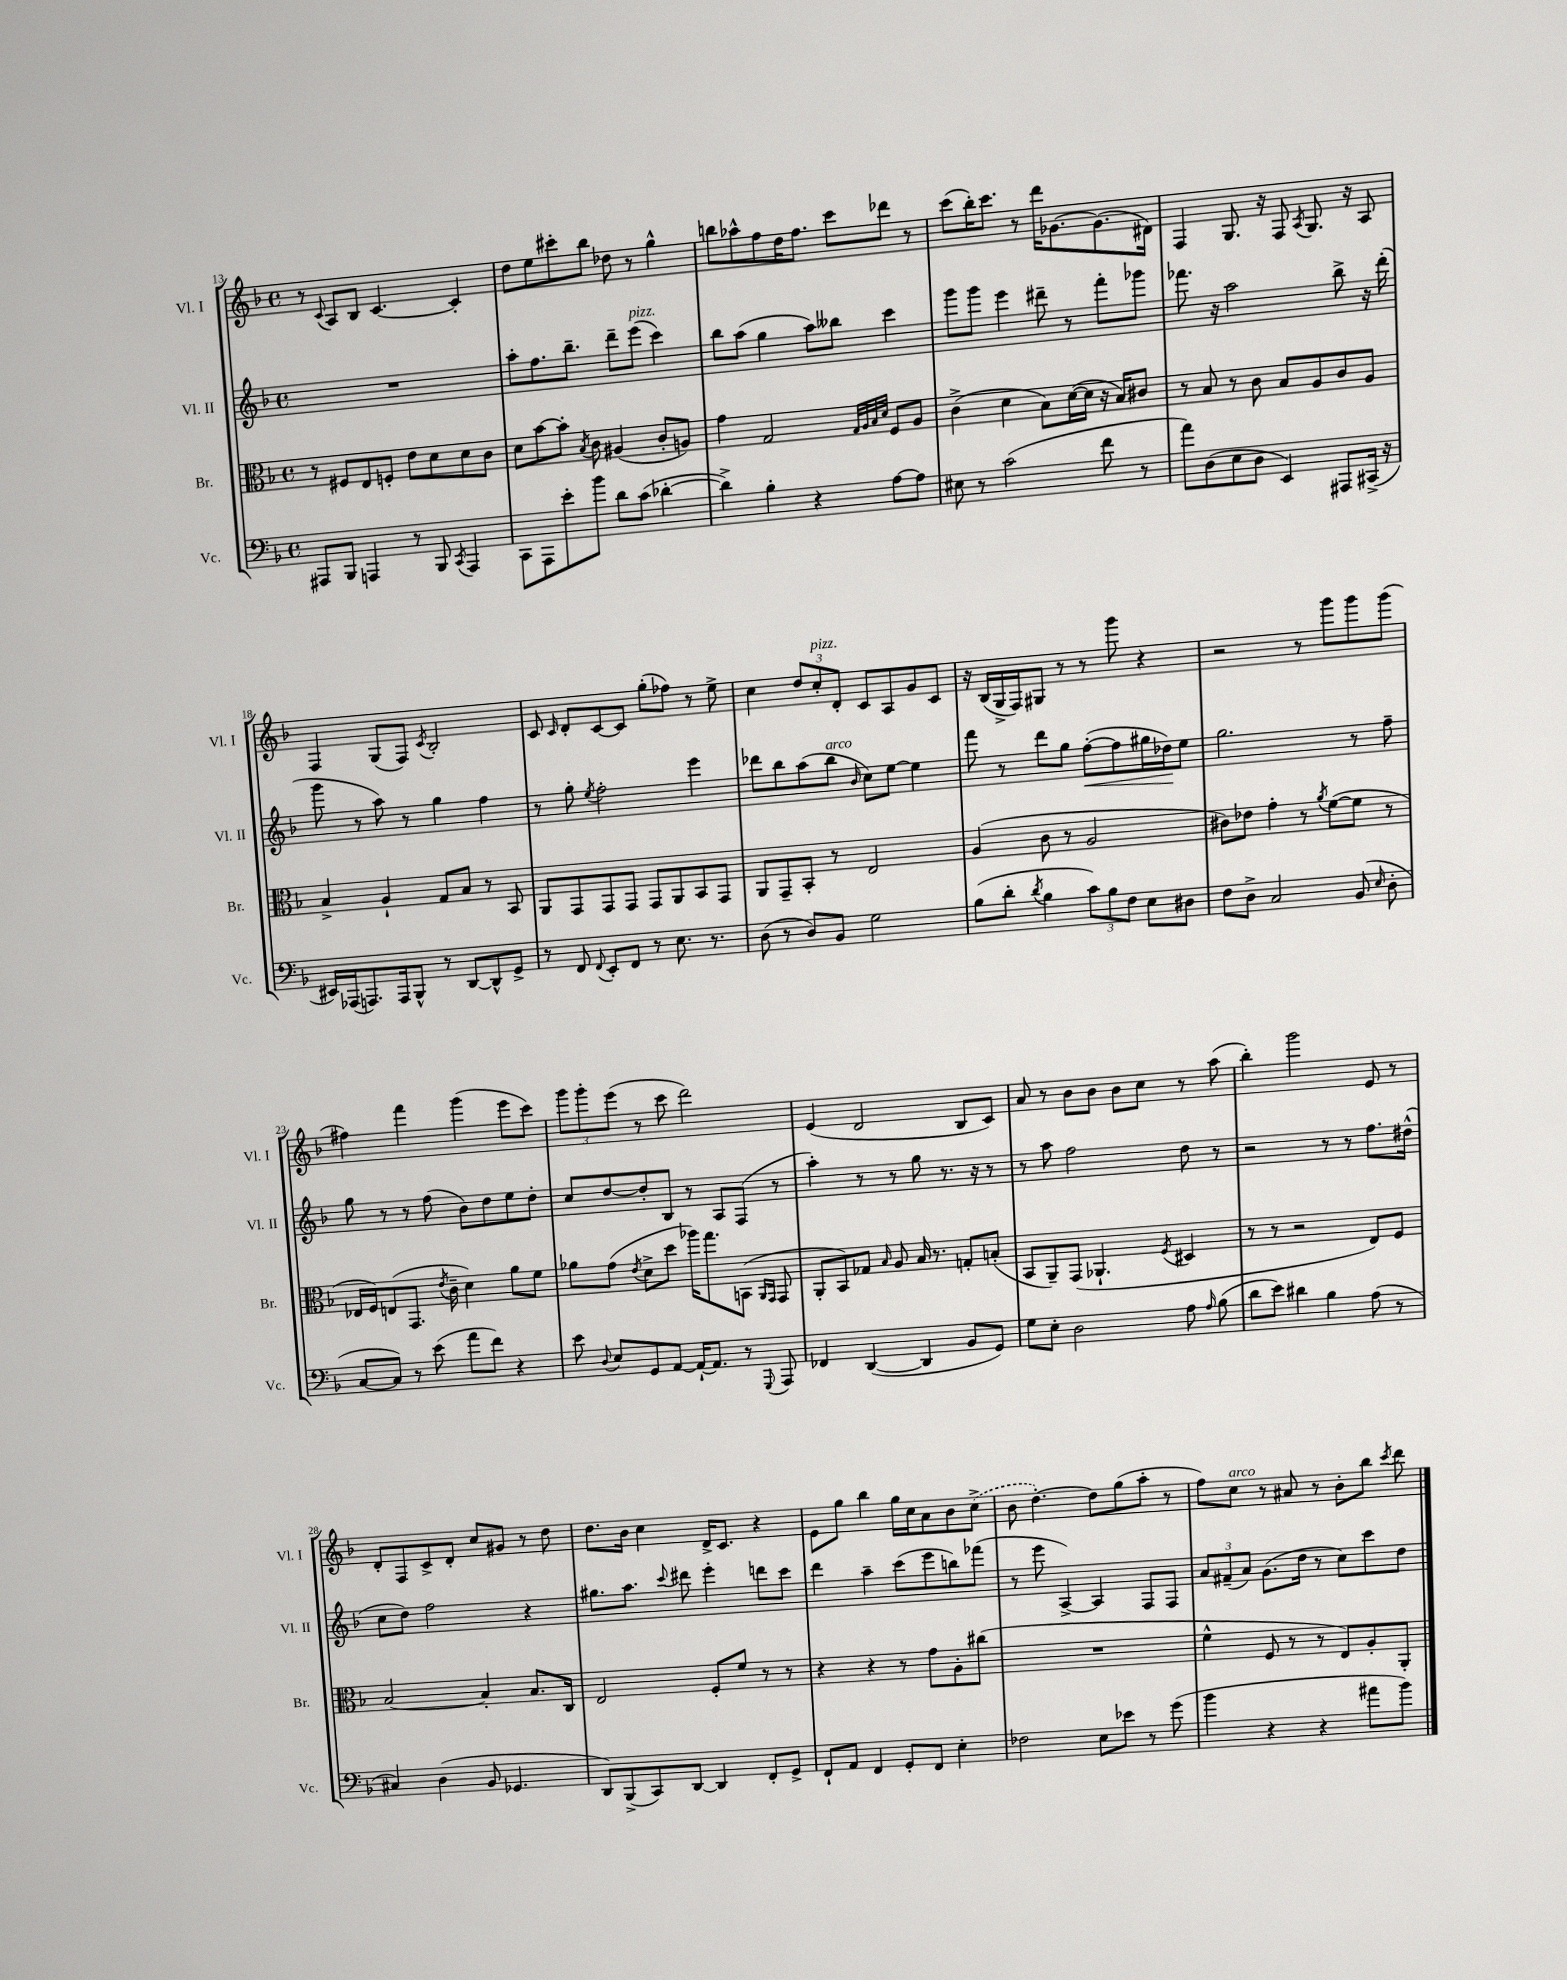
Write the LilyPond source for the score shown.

<<
\new StaffGroup <<
\new Staff = "s0" \with { instrumentName = "Vl. I" shortInstrumentName = "Vl. I" } {
    \clef treble \key f \major \defaultTimeSignature \time 4/4
    \autoBeamOff r8 \appoggiatura { c'8 } a8[ bes8] c'4.~ c'4-. |
    d''8[ e''8 cis'''8-. bes''8] des''8 r8 g''4-^ |
    b''8[ aes''8-^ f''8 d''16 f''8.] c'''8[ des'''8] r8 |
    c'''8[( bes''16-.) c'''8.] r8 d'''16[ ges'8.~ ges'8.( dis'16]) |
    f4 g8. r16 f8 \acciaccatura { a8 } g8. r16 a8 |
    f4 g8[( f8]) \acciaccatura { c'8 } bes2-. |
    c'8 \grace { c'16 } d'8[-. c'8~ c'8] g''8[-.( fes''8]) r8 e''8-> |
    c''4 \tuplet 3/2 { d''8[ c''8-.^\markup { \italic "pizz." } d'8]-. } c'8[ a8 g'8 c'8] |
    r16 bes16[( g16-> f16) gis8] r8 r8 g'''8 r4 |
    r2 r8 g'''8[ g'''8 g'''8]( |
    fis''4) f'''4 g'''4( e'''8[ c'''8]) |
    \tuplet 3/2 { g'''8[ g'''8-. e'''8]( } r8 c'''8 d'''2) |
    e'4( d'2 bes8[ c'8]) |
    a'8 r8 bes'8[ bes'8] bes'8[ c''8] r8 a''8( |
    bes''4-.) g'''2 e'8 r8 |
    d'8[-. f8 c'8-> d'8]-. c''8[ gis'8] r8 d''8 |
    d''8.[ bes'16] c''4 d'16[-> c'8.] r4 |
    e'8[ g''8] bes''4 g''16[ c''16 a'8 bes'8 \once \slurDashed c''8]->( |
    bes'8 d''4.~-.) d''8[ g''8( a''8]-. r8 |
    f''8[) c''8]^\markup { \italic "arco" } r8 ais'8 r8 bes'8[-. bes''8] \acciaccatura { c'''8 } d'''8 \bar "|." |
}
\new Staff = "s1" \with { instrumentName = "Vl. II" shortInstrumentName = "Vl. II" } {
    \clef treble \key f \major \defaultTimeSignature \time 4/4
    \autoBeamOff R1 |
    a''8[-. f''8. bes''8.]-- d'''8[-- e'''8]^\markup { \italic "pizz." }( c'''4) |
    bes''8[ a''8]( g''4 a''8[) beses''8] c'''4 |
    g'''8[ g'''8] e'''4 dis'''8-- r8 f'''8[-. ges'''8] |
    fes'''8. r16 a''2 bes''8-> r16 d'''16-.( |
    g'''8 r8 a''8) r8 g''4 f''4 |
    r8 g''8-. \acciaccatura { e''8 } f''2-. e'''4 |
    des'''8[ bes''8 a''8( bes''8]^\markup { \italic "arco" } \grace { bes'16 } c''8[) e''8]~ e''4 |
    f'''8 r8 d'''8[ g''8] f''8[~-.\<( f''8 gis''16 des''16\!) e''8] |
    g''2. r8 f''8-- |
    g''8 r8 r8 f''8( bes'8[) d''8 e''8 d''8]-. |
    c''8[ d''8~ d''8-. bes8] r8 a8[ f8]( r8 |
    a''4-.) r8 r8 g''8 r8. r16 r8 |
    r8 a''8 f''2 d''8 r8 |
    r2 r8 r8 f''8.[ dis''16]-^( |
    c''8[ d''8]) f''2 r4 |
    gis''8.[ a''8.] \appoggiatura { c'''8 } dis'''8 e'''4-. d'''8[ c'''8] |
    d'''4 a''4-- c'''8[( e'''8 b''8) fes'''8]( |
    r8 e'''8 a4~->) a4 f8[ f8] |
    \tuplet 3/2 { a'8[ fis'8--( a'8]) } g'8.[( d''16] r8 c''8[) c'''8 d''8] \bar "|." |
}
\new Staff = "s2" \with { instrumentName = "Br." shortInstrumentName = "Br." } {
    \clef alto \key f \major \defaultTimeSignature \time 4/4
    \autoBeamOff r8 fis8[ e8 f8]-. e'8[ d'8 d'8 c'8] |
    d'8[ bes'8~ bes'8]-. \acciaccatura { bes8 } c'8 ais4( c'8[-. a8]) |
    g'4 g2 \grace { g32[ a32 bes32 d'32] } f8[ a8] |
    c'4->( d'4 bes8[) d'16~( d'16] r16 bes16[) cis'8] |
    r8 bes8 r8 c'8 bes8[ a8 c'8 a8] |
    bes4-> a4-! g8[ bes8] r8 bes,8 |
    a,8[ g,8 g,8 g,8] g,8[ a,8 bes,8 g,8] |
    a,8[ g,8-- bes,8]-. r8 e2 |
    a4( c'8 r8 a2 |
    cis'8[) ees'8] g'4-. r8 \acciaccatura { a'8 } f'8[~( f'8] r8 |
    ees16[ f16) e8( g,8.] \acciaccatura { e'8 } c'16-- d'4) a'8[ f'8] |
    aes'8[ g'8]( \acciaccatura { e'8 } d'8[-> d''8] aes''16[) g''8. b,8]( \grace { a,16[ g,16] } g,8 |
    a,8[-. bes,8) ges8] \grace { bes16 } a8 bes16 r8. g8[-. b8]-.( |
    bes,8[ a,8--) g,8]( aes,4.-! \acciaccatura { f8 } dis4 |
    r8 r8 r2 e8[) f8] |
    bes2~ bes4-. bes8.[ c16] |
    e2 f8[-. f'8] r8 r8 |
    r4 r4 r8 g'8[ a8-. cis''8]( |
    R1 |
    f'4-^ f8 r8 r8 e8[) a8-. a,8]-. \bar "|." |
}
\new Staff = "s3" \with { instrumentName = "Vc." shortInstrumentName = "Vc." } {
    \clef bass \key f \major \defaultTimeSignature \time 4/4
    \autoBeamOff ais,,8[ bes,,8] a,,4 r8 bes,,8 \acciaccatura { c,8 } a,,4 |
    c,8[ a,,8 e'8-. bes'8] d'8[ c'8]( des'4~-. |
    des'4->) bes4-. r4 a8[~ a8] |
    eis8 r8 c'2( f'8 r8 |
    a'8[) d8( e8 d8] e,4) ais,,8[ cis,16]->( r16 |
    eis,16[) aes,,16( a,,8.) a,,16 bes,,8]-^ r8 d,8[~ d,8-^ g,8]-> |
    r8 f,8 \appoggiatura { f,8 } e,8[-. f,8] r8 e8. r8. |
    d8( r8 d8[) bes,8] g2 |
    bes8[( d'8]-. \acciaccatura { d'8 } bes4 \tuplet 3/2 { c'8[) bes8 f8] } e8[ dis8] |
    f8[ d8]-> c2 bes,8( \grace { e16 } d8-. |
    c8[~ c8]) r8 e'8( a'8[ f'8]) r4 |
    e'8 \appoggiatura { d8 } e8[ g,8 a,8]~ a,16[~-! a,8.] r8 \appoggiatura { g,,8 } a,,8 |
    fes,4 d,4~( d,4 bes,8[ g,8]) |
    g8[ e8]-. d2 a8 \grace { a16 } bes8( |
    d'8[ e'8]) dis'4 bes4 a8( r8 |
    cis4) d4( bes,8 ges,4. |
    d,8[) bes,,8->( c,8) d,8]~ d,4 f,8[-. g,8]-> |
    f,8[-! a,8] f,4 g,8[-. f,8] e4-. |
    fes2 e8[ ees'8] r8 g'8( |
    bes'4 r4 r4 ais'8[ bes'8]) \bar "|." |
}
>>
>>
\layout { \context { \Score currentBarNumber = #13 } }
